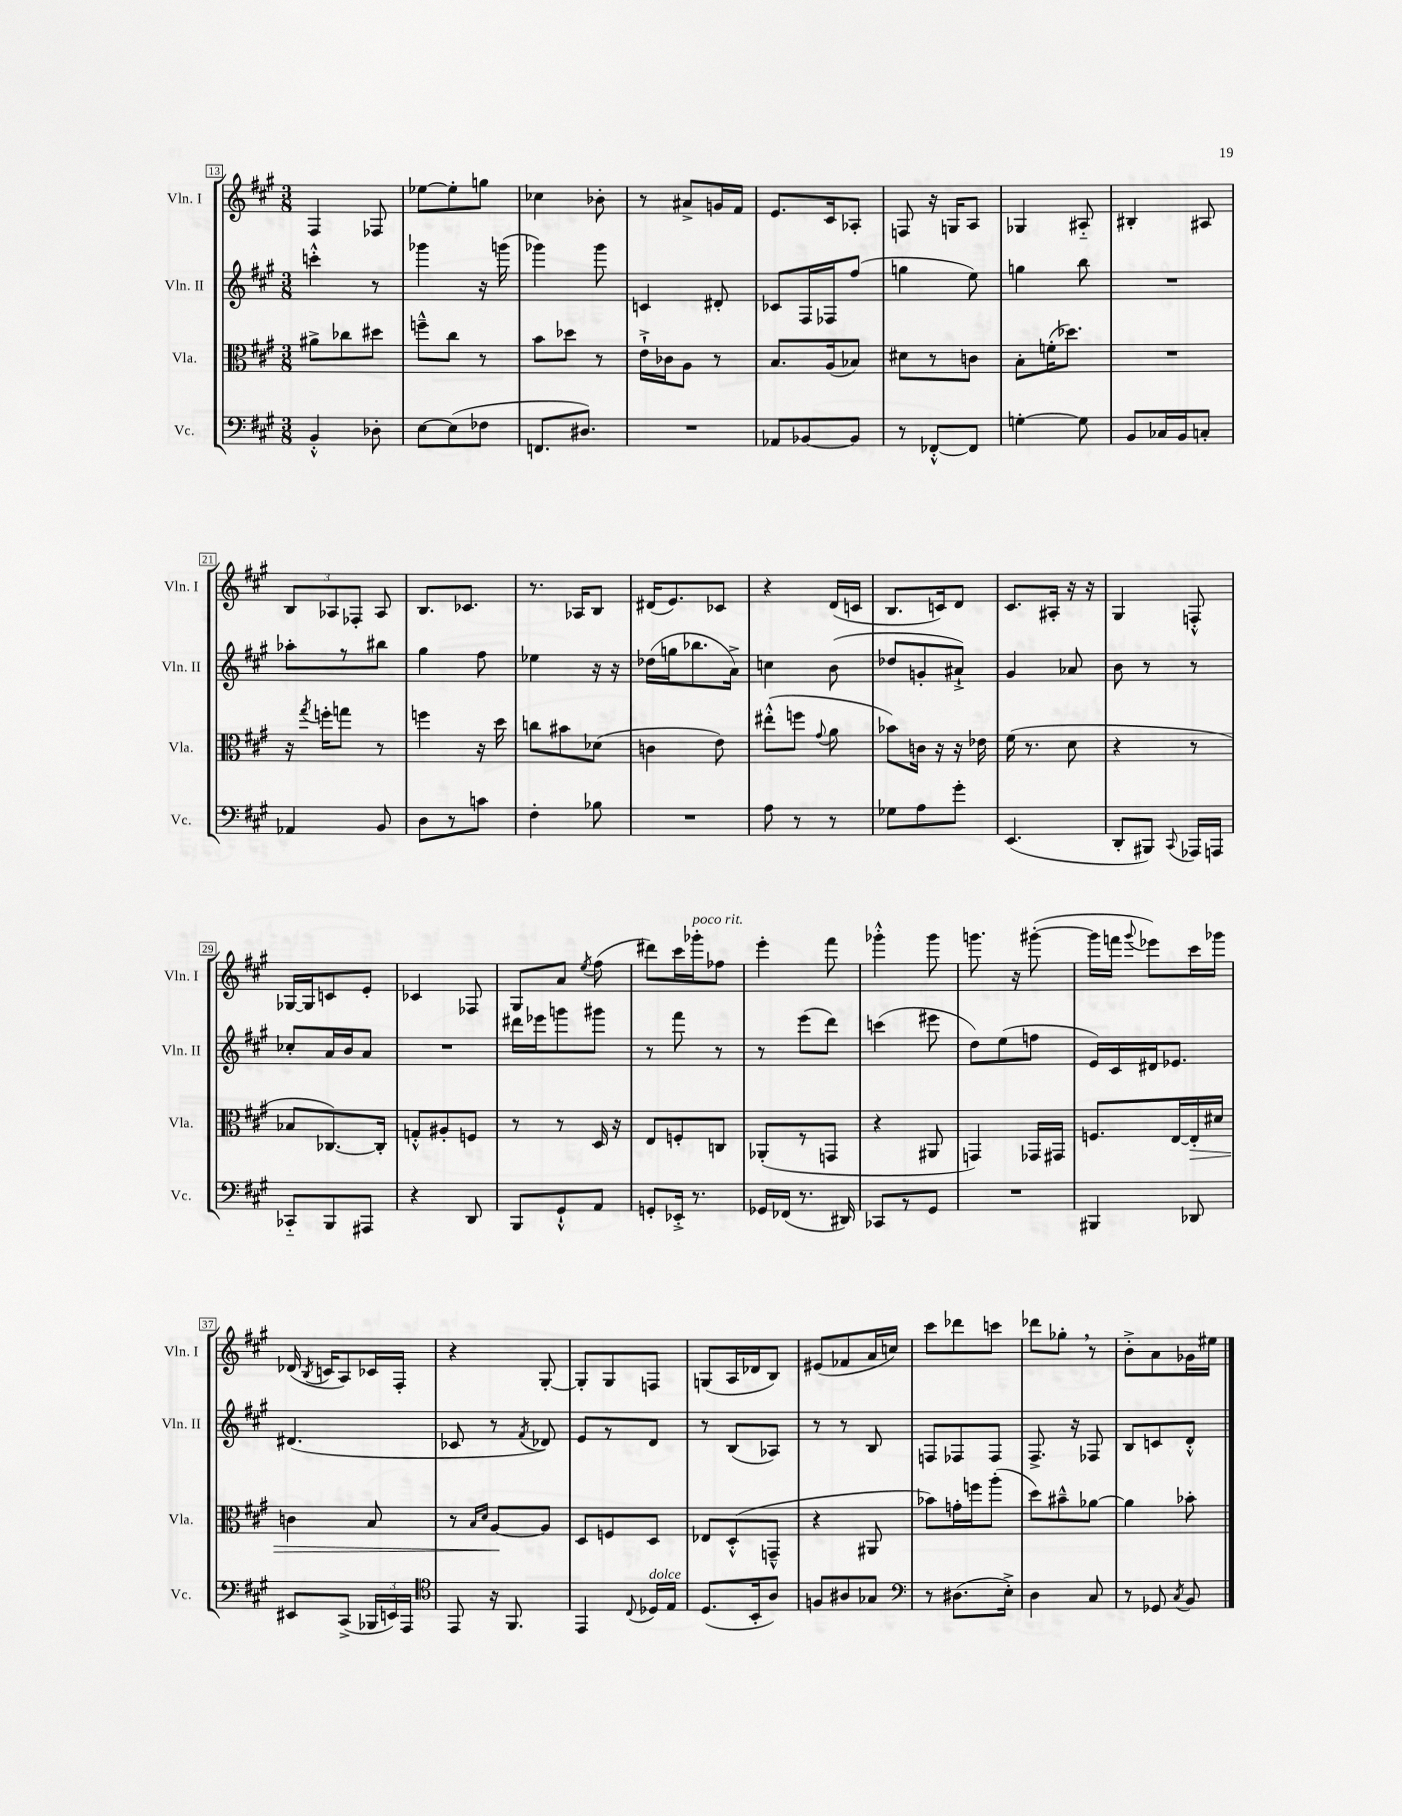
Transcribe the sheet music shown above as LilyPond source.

<<
\new StaffGroup <<
\new Staff = "s0" \with { instrumentName = "Vln. I" shortInstrumentName = "Vln. I" } {
    \clef treble \key a \major \numericTimeSignature \time 3/8
    \autoBeamOff fis4 fes8 |
    ees''8[~ ees''8-. g''8] |
    ces''4 bes'8-. |
    r8 ais'8[-> g'16 fis'16] |
    e'8.[ cis'16 aes8]-. |
    f8 r16 g16[ a8] |
    ges4 ais8-_ |
    bis4-. ais8 |
    \tuplet 3/2 { b8[ aes8 fes8]-. } aes8 |
    b8.[ ces'8.] |
    r8. aes16[ b8] |
    dis'16[( e'8.) ces'8] |
    r4 d'16[( c'16] |
    b8.[ c'16) d'8] |
    cis'8.[ ais16]-. r16 r16 |
    gis4 f8-.-^ |
    ges16[~ ges16 c'8 e'8]-. |
    ces'4 fes8 |
    gis8[ a'8] \acciaccatura { e''8 } fis''8( |
    dis'''8[) cis'''16 ges'''16-.^\markup { \italic "poco rit." } fes''8] |
    e'''4-. fis'''8 |
    ges'''4-.-^ ges'''8 |
    g'''8. r16 gis'''8~-.( |
    gis'''16[ f'''16] \appoggiatura { gis'''8 } ees'''8[) cis'''16 ges'''16] |
    des'16( \acciaccatura { b8 } c'16[ a8) ces'16 fis16]-. |
    r4 gis8~-. |
    gis8[-. gis8 f8] |
    g8[( a16 des'16 b8]) |
    eis'8[( fes'8 a'16 c''16]) |
    cis'''8[ des'''8 c'''8] |
    des'''8[ ges''8]-. \breathe r8 |
    b'8[-.-> a'8 ges'16 eis''16] \bar "|." |
}
\new Staff = "s1" \with { instrumentName = "Vln. II" shortInstrumentName = "Vln. II" } {
    \clef treble \key a \major \numericTimeSignature \time 3/8
    \autoBeamOff c'''4-.-^ r8 |
    ges'''4 r16 g'''16( |
    ges'''4) ges'''8 |
    c'4 dis'8-. |
    ces'8[ fis16 fes16 fis''8]( |
    g''4 e''8) |
    g''4 b''8 |
    R4. |
    aes''8[-. r8 bis''8] |
    gis''4 fis''8 |
    ees''4 r16 r16 |
    des''16[( g''16 bes''8. a'16]->) |
    c''4 b'8( |
    des''8[ g'8-. ais'8]-!->) |
    gis'4 aes'8 |
    b'8 r8 r8 |
    ces''8[-. a'16 b'16 a'8] |
    R4. |
    dis'''16[ ees'''16 g'''8 gis'''8] |
    r8 fis'''8 r8 |
    r8 e'''8[( d'''8]) |
    c'''4( eis'''8 |
    d''8[) e''8( f''8] |
    e'16[) cis'16 dis'16 ees'8.] |
    dis'4.( |
    ces'8 r8 \acciaccatura { fis'8 } des'8) |
    e'8[ r8 d'8] |
    r8 b8[( aes8]) |
    r8 r8 b8 |
    f8[ fes8 fes8] |
    fis8.-> r16 fes8 |
    b8[ c'8 d'8]-.-^ \bar "|." |
}
\new Staff = "s2" \with { instrumentName = "Vla." shortInstrumentName = "Vla." } {
    \clef alto \key a \major \numericTimeSignature \time 3/8
    \autoBeamOff ais'8[-> ces''8 dis''8] |
    f''8[---^ cis''8] r8 |
    b'8[ des''8] r8 |
    e'16[-!-> ces'16 a8] r8 |
    b8.[ a16( bes8]) |
    dis'8[ r8 c'8] |
    b8[-. f'16-.( des''8.]) |
    R4. |
    r16 \acciaccatura { gis''8 } f''16[-. g''8] r8 |
    f''4 r16 d''16 |
    c''8[ bis'8 des'8]( |
    c'4 e'8) |
    eis''8[-.-^( f''8] \appoggiatura { gis'8 } a'8 |
    bes'8[) c'16] r16 r16 ees'16 |
    fis'16( r8. d'8 |
    r4 r8 |
    bes8[ ces8.~) ces16]-. |
    g8[-.-^ ais8-. f8] |
    r8 r8 d16 r16 |
    e8[ f8-. c8] |
    aes,8[-.( r8 g,8] |
    r4 ais,8 |
    g,4) ges,16[ gis,16] |
    f8.[ e16~ e16-.\> dis'16] |
    c'4 b8 |
    r8 \grace { b16[ d'16] } a8[~\! a8] |
    d8[ f8 d8] |
    ees8[ d8-.-^( g,8]---^ |
    r4 ais,8 |
    bes'8[) g'16-. f''16 a''8]-.( |
    d''8[) bis'8---^ aes'8]~ |
    aes'4 bes'8-. \bar "|." |
}
\new Staff = "s3" \with { instrumentName = "Vc." shortInstrumentName = "Vc." } {
    \clef bass \key a \major \numericTimeSignature \time 3/8
    \autoBeamOff b,4-.-^ des8-. |
    e8[~ e8( fes8] |
    f,8.[ dis8.]) |
    R4. |
    aes,8[ bes,8~ bes,8] |
    r8 fes,8[~-.-^ fes,8] |
    g4~-. g8 |
    b,8[ ces16 b,16 c8]-. |
    aes,4 b,8 |
    d8[ r8 c'8] |
    fis4-. bes8 |
    R4. |
    a8 r8 r8 |
    ges8[ a8 gis'8]-. |
    e,4.( |
    d,8[-. bis,,8]) \appoggiatura { cis,8 } aes,,16[ a,,16] |
    ces,8[-_ b,,8 ais,,8] |
    r4 d,8 |
    b,,8[ gis,8-!-^ a,8] |
    g,8[-. ees,16]-.-> r8. |
    ges,16[ fes,16]( r8. dis,16) |
    ces,8[ r8 gis,8] |
    R4. |
    bis,,4 des,8 |
    eis,8[ cis,8]->( \tuplet 3/2 { bes,,16[ e,16) a,,16] } |
    \clef tenor e,8 r16 fis,8. |
    e,4 \appoggiatura { cis8 } des16[^\markup { \italic "dolce" } e16] |
    d8.[( b,16-. a8]) |
    f8[ ais8 ges8] |
    \clef bass r8 dis8.[( e16]-.->) |
    d4 cis8 |
    r8 ges,8 \acciaccatura { cis8 } b,8 \bar "|." |
}
>>
>>
\layout { \context { \Score currentBarNumber = #13 \override BarNumber.stencil = #(make-stencil-boxer 0.1 0.3 ly:text-interface::print) } }
